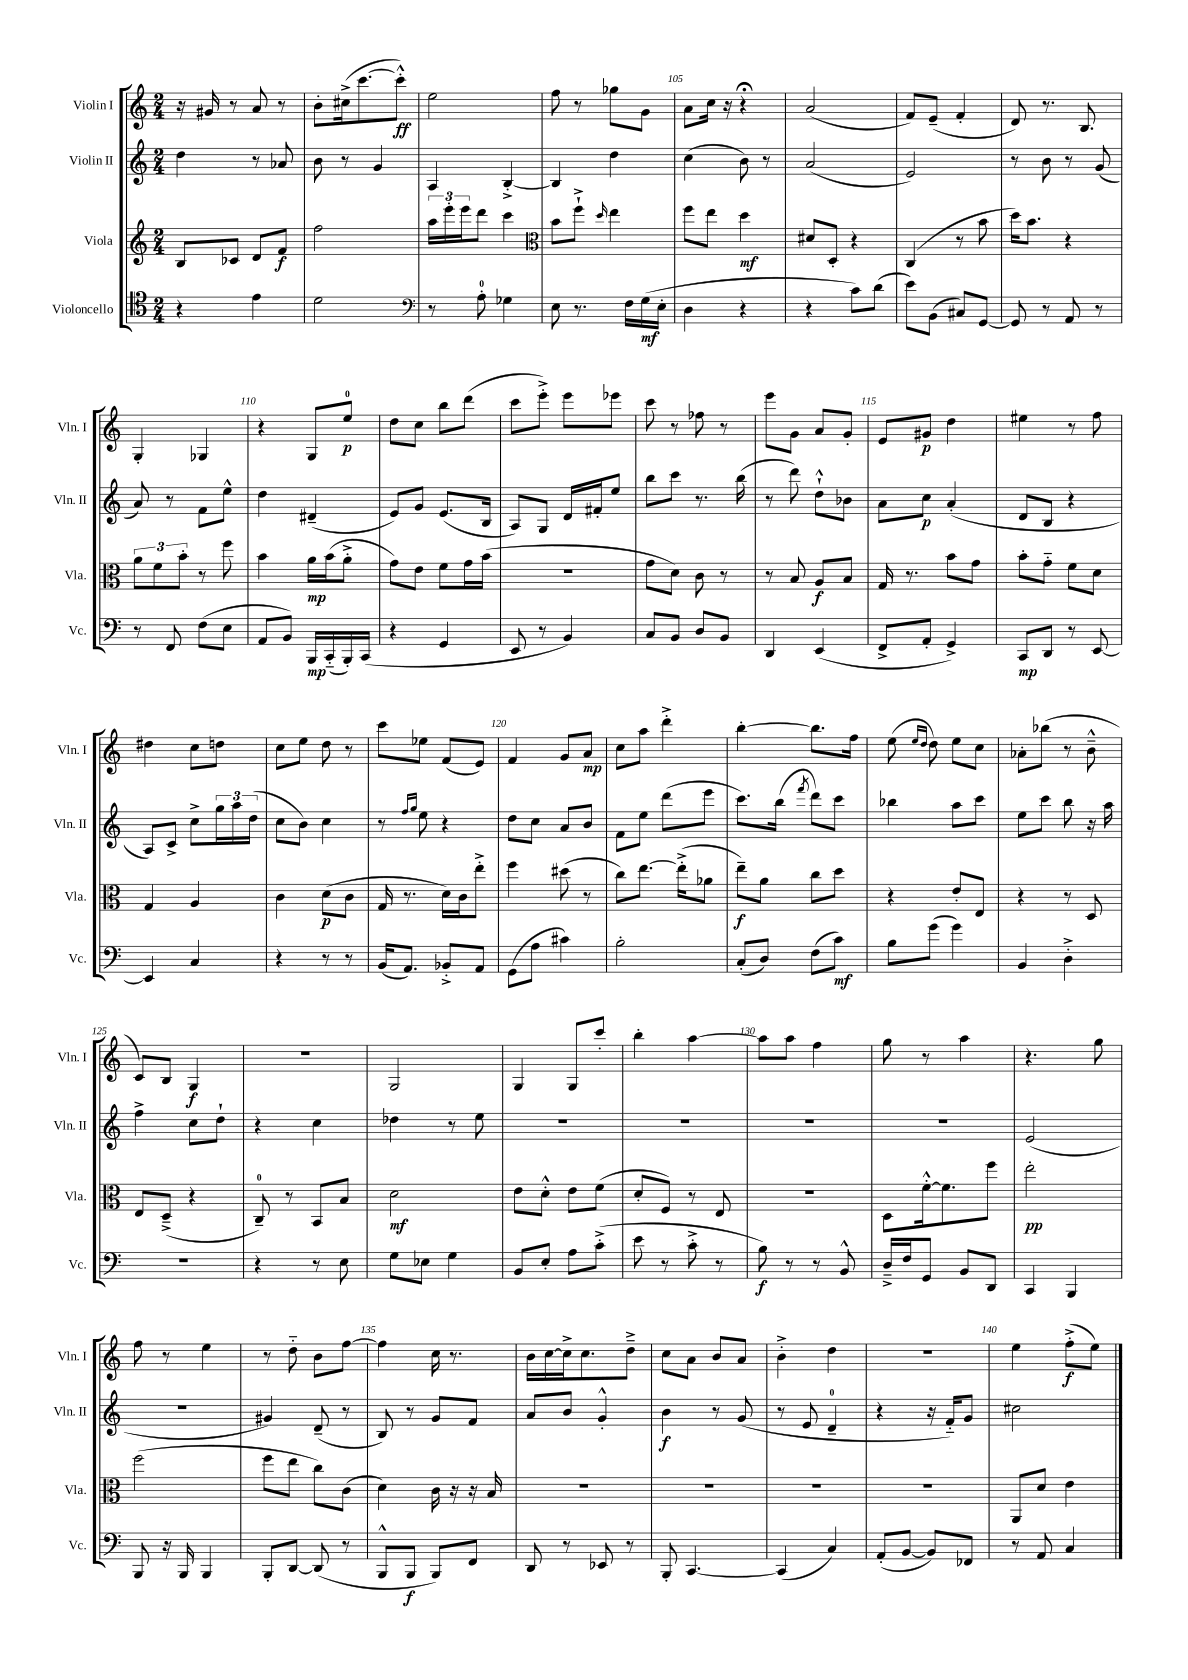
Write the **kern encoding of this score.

**kern	**kern	**kern	**kern
*staff4	*staff3	*staff2	*staff1
*clefC4	*clefG2	*clefG2	*clefG2
*k[]	*k[]	*k[]	*k[]
*M2/4	*M2/4	*M2/4	*M2/4
4r	8B/L	4dd\	16r
.	.	.	16g#/
.	8c-/J	.	8r
4e\	8d/L	8r	8a/
.	8f/J	8a-/	8r
=	=	=	=
2d\	2ff\	8b\	8b'\L
.	.	8r	(16cc#^\k
.	.	.	[8.ccc\
.	.	4g/	.
.	.	.	8ccc'^^\]J)
=	=	=	=
*clefF4	*	*	*
8r	24aa\LL	4A/	2ee\
.	24eee'\	.	.
.	24eee\J	.	.
8A'\	8ddd\J	.	.
4G-\	4ccc\	[4B'^/	.
=	=	=	=
*	*clefC3	*	*
8E\	8b\L	4B/]	8ff\
8.r	8ff`^\J	.	8r
.	16qqdd/	.	.
.	4ee\	4dd\	8gg-\L
16F\LL	.	.	.
(16G\	.	.	8g\J
16E'\JJ	.	.	.
=	=	=	=
4D\	8ff\L	(4cc\	8a\L
.	8ee\J	.	16cc\Jk
.	.	.	16r
4r	4dd\	8b\)	4r;
.	.	8r	.
=	=	=	=
4r	8d#/L	(2a/	(2a/
.	8D'/J	.	.
8c\L)	4r	.	.
(8d\J	.	.	.
=	=	=	=
8e\L)	(4C/	2e/)	8f/L)
(8BB\J	.	.	(8e~/J
8C#/L)	8r	.	4f'/
[8GG/J	8b\	.	.
=	=	=	=
8GG/]	16dd\LK)	8r	8d/)
.	8.b\J	.	.
8r	.	8b\	8.r
8AA/	4r	8r	.
.	.	.	8.B/
8r	.	(8g/	.
=	=	=	=
8r	12a\L	8a/)	4G'/
.	12f\	.	.
8FF/	.	8r	.
.	12b'\J	.	.
(8F\L	8r	8f\L	4G-/
8E\J	8ff\	8ee^^\J	.
=	=	=	=
8AA/L	4b\	4dd\	4r
8BB/J)	.	.	.
16BBB/LL	16a\LL	(4d#~/	8G/L
(16CC'~/	(16b\J	.	.
16BBB'/)	8a'^\J	.	8ee/J
(16CC/JJ	.	.	.
=	=	=	=
4r	8g\L)	8e/L)	8dd\L
.	8e\J	8g/J	8cc\J
4GG/	8f\L	(8.e/L	8bb\L
.	16g\L	.	(8ddd\J
.	(16b\JJ	16B/Jk	.
=	=	=	=
8EE/	2r	8A/L)	8ccc\L
8r	.	8G/J	8eee'^\J)
4BB/)	.	16d/LL	8eee\L
.	.	16f#'/J	.
.	.	8ee/J	8eee-\J
=	=	=	=
8C/L	8g\L	8bb\L	8ccc\
8BB/J	8d\J)	8ccc\J	8r
8D/L	8c\	8.r	8ff-\
8BB/J	8r	.	8r
.	.	(16bb\	.
=	=	=	=
4DD/	8r	8r	8eee\L
.	8B/	8ddd\)	8g\J
(4EE/	8A/L	8dd`^^\L	8a/L
.	8B/J	8b-\J	8g'/J
=	=	=	=
8FF^/L	16G/	8a\L	8e/L
.	8.r	.	.
8AA'/J	.	8cc\J	8g#/J
4GG^/)	8b\L	(4a'/	4dd\
.	8g\J	.	.
=	=	=	=
8CC/L	8b'\L	8d/L	4ee#\
8DD/J	8g'~\J	8B/J	.
8r	8f\L	4r	8r
[8EE/	8d\J	.	8ff\
=	=	=	=
4EE/]	4G/	8A/L)	4dd#\
.	.	8c^/J	.
4C/	4A/	8cc^\L	8cc\L
.	.	24gg\L	8dd\J
.	.	24aa\	.
.	.	(24dd\JJ	.
=	=	=	=
4r	4c\	8cc\L	8cc\L
.	.	8b\J)	8ee\J
8r	(8d\L	4cc\	8dd\
8r	8c\J	.	8r
=	=	=	=
(16BB/LK	16G/	8r	8ccc\L
8.AA/J)	8.r	.	.
.	.	16qqff/LL	.
.	.	16qqgg/JJ	.
.	.	8ee\	8ee-\J
8BB-'^/L	16d\LL)	4r	(8f/L
.	16c\J	.	.
8AA/J	8ee'^\J	.	8e/J)
=	=	=	=
(8GG\L	4ff\	8dd\L	4f/
8A\J	.	8cc\J	.
4c#\)	(8dd#\	8a/L	8g/L
.	8r	8b/J	8a/J
=	=	=	=
2B'\	8cc\L)	8f\L	8cc\L
.	[8.ee\J	8ee\J	8aa\J
.	.	(8ddd\L	4ddd'^\
.	(16ee'^\]LK	.	.
.	8a-\J	8eee\J	.
=	=	=	=
(8C'/L	8ee~\L)	8.ccc\L)	[4bb'\
8D/J)	8a\J	.	.
.	.	(16bb\Jk	.
.	.	8qfff/	.
(8F\L	8cc\L	8ddd\L)	8.bb\]L
8c\J)	8dd\J	8ccc\J	.
.	.	.	16ff\Jk
=	=	=	=
8B\L	4r	4bb-\	(8ee\
.	.	.	16qqee/LL
.	.	.	16qqdd/JJ
(8g\J	.	.	8dd\)
4g\)	8e'/L	8aa\L	8ee\L
.	8E/J	8ccc\J	8cc\J
=	=	=	=
4BB/	4r	8ee\L	8a-'\L
.	.	8ccc\J	(8bb-\J
4D'^\	8r	8bb\	8r
.	8D/	16r	8b~^^\
.	.	16aa\	.
=	=	=	=
2r	8E/L	4ff^\	8c/L)
.	(8D~^/J	.	8B/J
.	4r	8cc\L	4G/
.	.	8dd`\J	.
=	=	=	=
4r	8C~/)	4r	2r
.	8r	.	.
8r	8BB/L	4cc\	.
8E\	8B/J	.	.
=	=	=	=
8G\L	2d\	4dd-\	2G/
8E-\J	.	.	.
4G\	.	8r	.
.	.	8ee\	.
=	=	=	=
8BB/L	8e\L	2r	4G/
8E'/J	8d'^^\J	.	.
8A\L	8e\L	.	8G/L
(8c'^\J	(8f\J	.	8ccc'/J
=	=	=	=
8e\	8d'/L	2r	4bb'\
8r	8F/J)	.	.
8c'^\	8r	.	[4aa\
8r	8E/	.	.
=	=	=	=
8B\)	2r	2r	8aa\]L
8r	.	.	8aa\J
8r	.	.	4ff\
8BB^^/	.	.	.
=	=	=	=
16D~^/LL	8D\L	2r	8gg\
16F/J	.	.	.
8GG/J	[16f'^^\k	.	8r
.	8.f\]	.	.
8BB/L	.	.	4aa\
8DD/J	8ff\J	.	.
=	=	=	=
4CC/	2ee'\	(2e/	4.r
4BBB/	.	.	.
.	.	.	8gg\
=	=	=	=
8BBB/	(2ff\	2r	8ff\
16r	.	.	8r
16BBB/	.	.	.
4BBB/	.	.	4ee\
=	=	=	=
8BBB'/L	8ff\L	4g#/)	8r
[8DD/J	8ee\J	.	8dd'~\
(8DD/]	8cc\L)	(8d~/	8b\L
8r	(8c\J	8r	[8ff\J
=	=	=	=
8BBB^^/L	4d\)	8B/)	4ff\]
8BBB/J	.	8r	.
8BBB/L)	16c\	8g/L	16cc\
.	16r	.	8.r
8FF/J	16r	8f/J	.
.	16B/	.	.
=	=	=	=
8DD/	2r	8a/L	16b\LL
.	.	.	[16cc\
8r	.	8b/J	16cc^\]J
.	.	.	8.cc\
8EE-/	.	4g'^^/	.
8r	.	.	8dd~^\J
=	=	=	=
8BBB'/	2r	4b\	8cc\L
[4.CC/	.	.	8a\J
.	.	8r	8b/L
.	.	(8g/	8a/J
=	=	=	=
(4CC/]	2r	8r	4b'^\
.	.	8e/	.
4C/)	.	4d~/	4dd\
=	=	=	=
(8AA'/L	2r	4r	2r
[8BB/J	.	.	.
8BB/]L)	.	16r	.
.	.	16f'~/LK)	.
8FF-/J	.	8g/J	.
=	=	=	=
8r	8AA/L	2cc#\	4ee\
8AA/	8d/J	.	.
4C/	4e\	.	(8ff'^\L
.	.	.	8ee\J)
==	==	==	==
*-	*-	*-	*-
